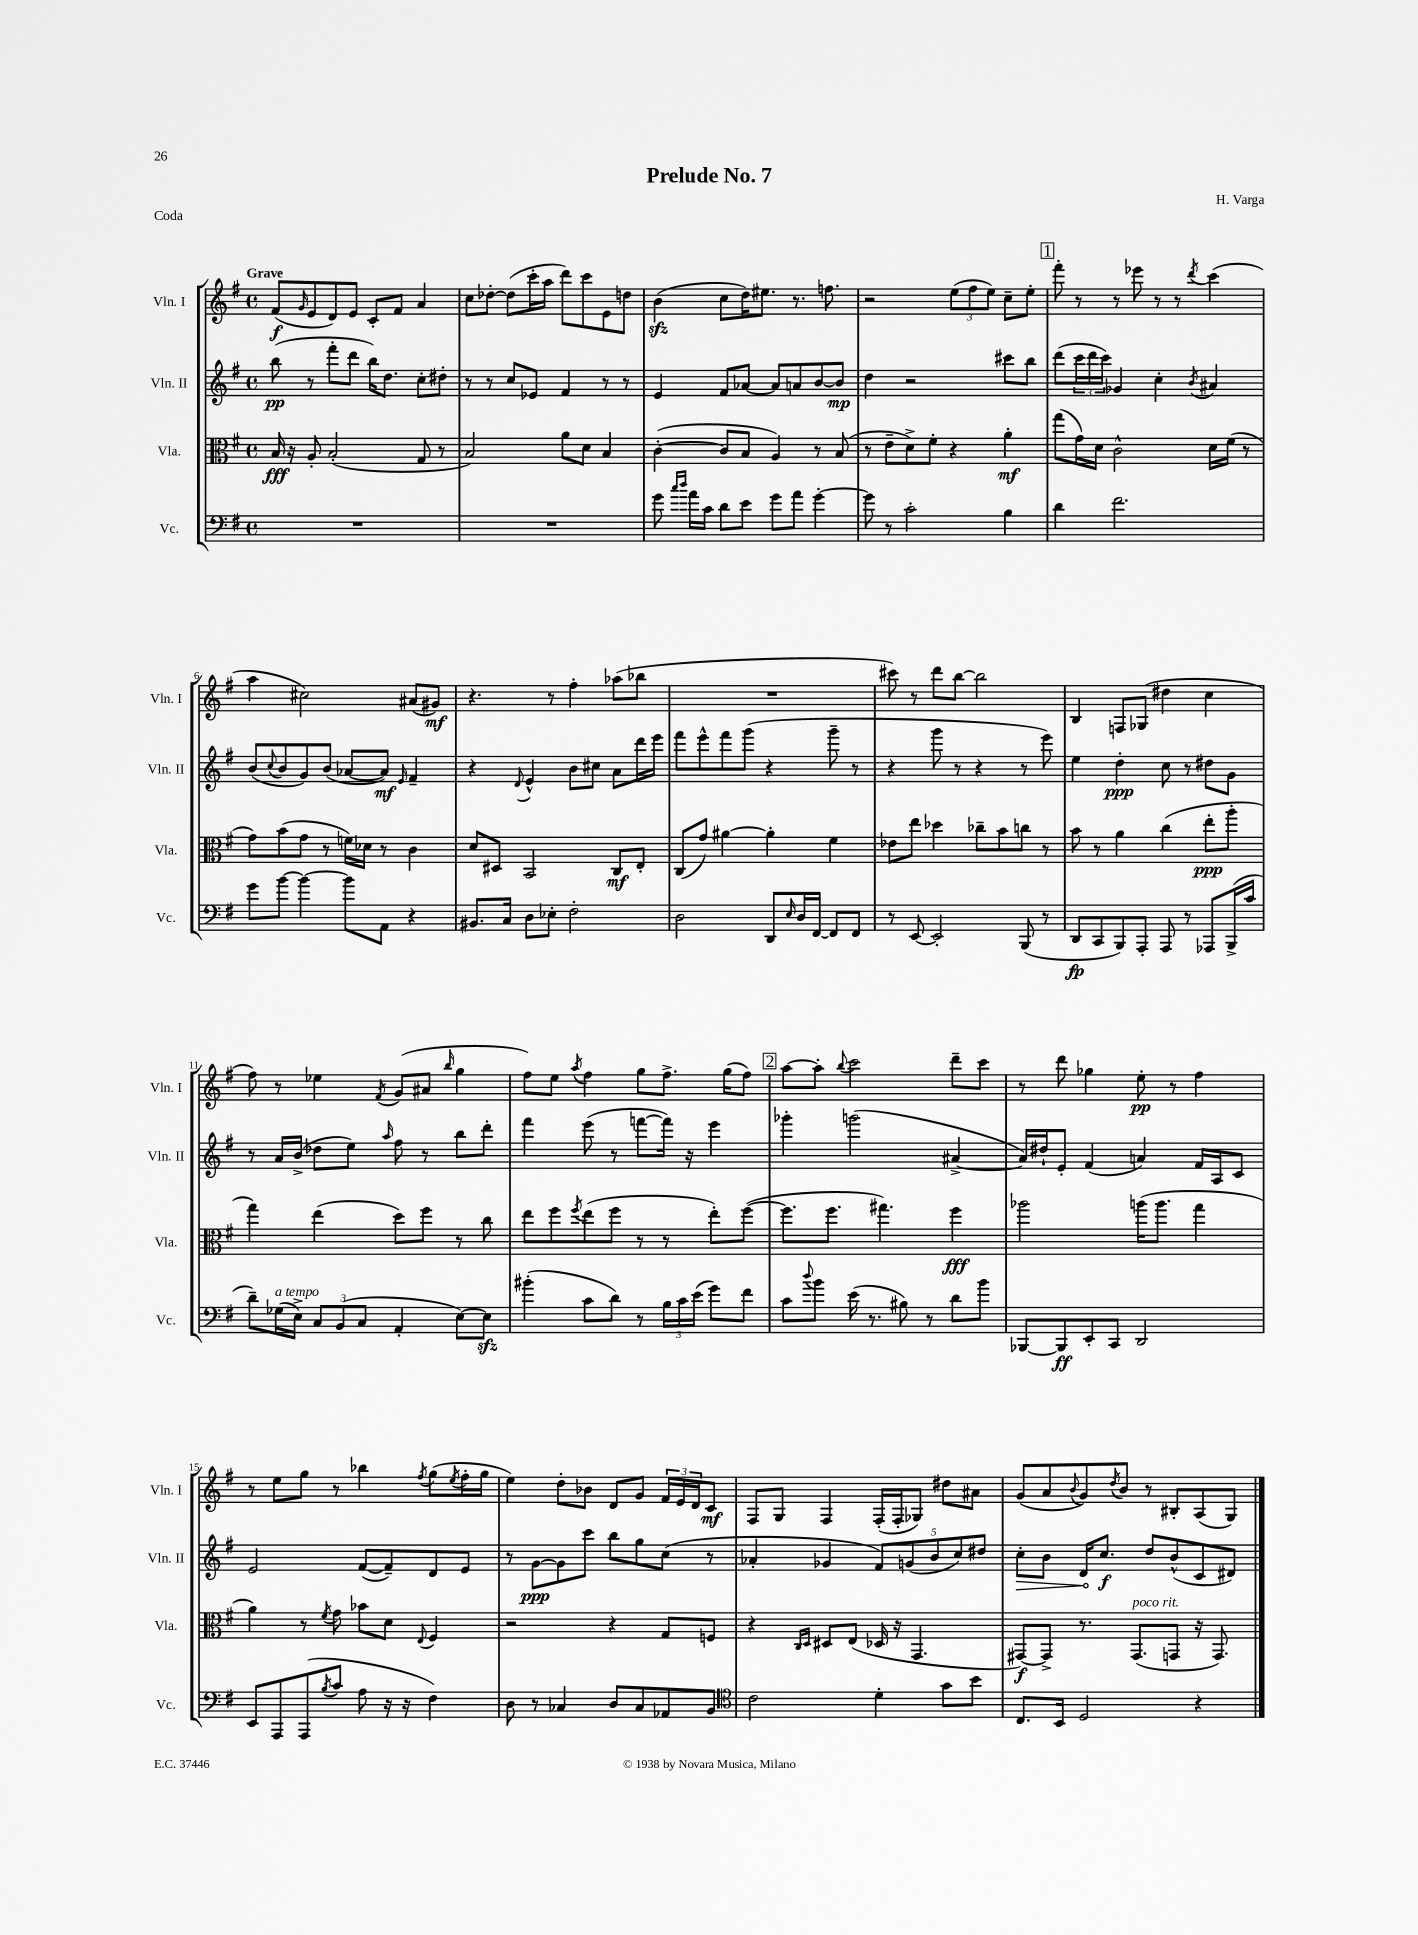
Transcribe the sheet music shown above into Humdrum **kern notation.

**kern	**kern	**kern	**kern
*staff4	*staff3	*staff2	*staff1
*clefF4	*clefC3	*clefG2	*clefG2
*k[f#]	*k[f#]	*k[f#]	*k[f#]
*M4/4	*M4/4	*M4/4	*M4/4
*met(c)	*met(c)	*met(c)	*met(c)
1r	16B/	(8bb\	(8f#/L
.	16r	.	.
.	.	.	16qqg/
.	8A'/	8r	8e/
.	(2B'/	8fff#'\L	8d/)
.	.	8ddd\J	8e/J
.	.	16bb\LK)	8c'/L
.	.	8.dd\J	.
.	.	.	8f#/J
.	8G/	8cc'\L	4a/
.	8r	8dd#'\J	.
=	=	=	=
1r	2B/)	8r	8cc\L
.	.	8r	[8dd-'\J
.	.	8cc/L	(8dd-\]L
.	.	8e-/J	16ccc'\L
.	.	.	16aa\JJ
.	8a\L	4f#/	8ddd\L)
.	8d\J	.	8ccc\
.	4B/	8r	8e\
.	.	8r	8dd\J
=	=	=	=
8g\	([4c'\	4e/	(4b\
16qqcc/LL	.	.	.
16qqdd/JJ	.	.	.
16a\LL	.	.	.
16c\JJ	.	.	.
8d\L	8c/]L	8f#/L	8cc\L
8e\J	8B/J	[8a-/J	16dd\K)
.	.	.	8.ee#\J
8g\L	4A/)	8a-/]L	.
8a\J	.	8a/	8.r
[4g'\	8r	[8b/	.
.	.	.	8.ff\
.	(8B/	8b/]J	.
=	=	=	=
8g\]	8r	4dd\	2r
8r	8e~\L	.	.
2c'\	8d^\)	2r	.
.	8f#'\J	.	.
.	4r	.	(12ee\L
.	.	.	12ff#\
.	.	.	12ee\J)
4B\	4a'\	8ccc#\L	8cc~\L
.	.	8bb\J	8ee'\J
=	=	=	=
4d\	(8gg\L	(8ddd\L	8fff#'\
.	16g\L)	24ccc\L	8r
.	.	24ddd\	.
.	16d\JJ	.	.
.	.	24ccc\JJ)	.
2.f#\	2c^^\	4g-/	8r
.	.	.	8eee-\
.	.	4cc'\	8r
.	.	.	8r
.	.	8qb/	8qddd/
.	16d\LL	4a#/	(4ccc\
.	(16f#\JJ	.	.
.	8r	.	.
=	=	=	=
8g\L	8g\L)	(8b/L	4aa\
.	.	8qqcc/	.
[8b\J	(8b\	8b/	.
4b\_	8g\J	8g/)	2cc#\)
.	8r	(8b/J	.
8b\]L	16f\LL)	[8a-/L	.
.	16d-\JJ	.	.
8AA\J	8r	8a-/]J)	.
.	.	16qqe/	.
4r	4c\	4f#~/	(8a#/L
.	.	.	8g#/J)
=	=	=	=
8.BB#/L	8d/L	4r	4.r
.	8D#/J	.	.
16C/Jk	.	.	.
.	.	8qqd/	.
8D\L	2BB/	4e^^/	.
8E-'\J	.	.	8r
2F#'\	.	8b\L	4ff#'\
.	.	8cc#\J	.
.	8C/L	8a\L	(8aa-\L
.	8E'/J	16ddd\L	8bb-\J
.	.	16eee\JJ	.
=	=	=	=
2D\	(8C/L	8fff#\L	1r
.	8g/J)	8eee^^\	.
.	[4a#\	8fff#\	.
.	.	(8ggg\J	.
8DD/L	4a#'\]	4r	.
16qqE/	.	.	.
16D/L	.	.	.
[16FF#/JJ	.	.	.
8FF#/]L	4f#\	8ggg~\	.
8FF#/J	.	8r	.
=	=	=	=
8r	8e-\L	4r	8ccc#\)
[8EE/	8ee\J	.	8r
2EE'/]	4dd-\	8ggg\	8ddd\L
.	.	8r	[8bb\J
.	8cc-~\L	4r	2bb\]
.	8b\	.	.
(8BBB/	8cc\J	8r	.
8r	8r	8eee\)	.
=	=	=	=
8DD/L	8b\	4ee\	4B/
8CC/	8r	.	.
8BBB/)	4a\	4dd'\	8F/L
8AAA'/J	.	.	(8G-/J
8AAA/	(4cc\	8cc\	4dd#\
8r	.	8r	.
8AAA-/L	8ee'\L	8dd#\L	4cc\
(16BBB^/L	8aa'\J	8g\J	.
16c/JJ	.	.	.
=	=	=	=
8d~\L)	4gg\)	8r	8ff#\)
(16G-\L	.	16a/LL	8r
16E^\JJ)	.	(16b^/JJ	.
12C/L	(4ee\	8dd-\L	4ee-\
(12BB/	.	.	.
.	.	8ee\J)	.
12C/J	.	.	.
.	.	16qqaa/	8qf#/
4AA'/	8dd\L)	8ff#\	(8g/L
.	8ff#\J	8r	8a#/J
.	.	.	16qqbb/
[8E\L)	8r	8bb\L	4gg\
8E\]J	8cc\	8ddd'\J	.
=	=	=	=
(4b#'\	8ee\L	4fff#\	8ff#\L)
.	8ff#\	.	8ee\J
.	8qff#/	.	8qaa/
8c\L	(8ee\	(8eee\	4ff#\
8d\J)	8ff#\J	8r	.
8r	8r	[8fff\L	8gg\L
24B\LL	8r	16fff\]Jk)	8.ff#^\J
24c\	.	.	.
.	.	16r	.
(24e\JJ	.	.	.
8g\L)	8ee'\L)	4eee\	.
.	.	.	(16gg\LK
8f#\J	([8ff#\J	.	8ff#\J)
=	=	=	=
8c\L	8.ff#\]L	4ggg-'\	[8aa\L
8qqdd/	.	.	.
8b\J	.	.	8aa'\]J
.	8.ff#\J	.	.
.	.	.	8qqbb/
(16e\	.	(2ggg\	2ccc\
8.r	.	.	.
.	4.gg#\)	.	.
8B#\)	.	.	.
8r	.	.	.
8d\L	4ff#\	[4a#^/	8ddd~\L
8b\J	.	.	8ccc\J
=	=	=	=
[8BBB-/L	2aa-\	16a#/]LL)	8r
.	.	16dd#`/J	.
8BBB-/]	.	8e'/J	8ddd\
8EE'/	.	(4f#/	4gg-\
8CC/J	.	.	.
2DD/	(16aa\LK	4a/)	8ee'\
.	8.aa\J	.	.
.	.	.	8r
.	4gg\	16f#/LL	4ff#\
.	.	16A/J	.
.	.	8c/J	.
=	=	=	=
8EE/L	4a\)	2e/	8r
8AAA/	.	.	8ee\L
(8AAA/	8r	.	8gg\J
8qB/	8qf#/	.	.
8c/J	8g\	.	8r
8A\	8b-\L	([8f#/L	4bb-\
16r	8d\J	8f#~/])	.
16r	.	.	.
.	8qqE/	.	8qff#/
4F#\)	4F#/	8d/	(8gg\L
.	.	.	8qee/
.	.	8e/J	16ff#'\L
.	.	.	16gg\JJ
=	=	=	=
8D\	2r	8r	4ee\)
8r	.	[8g\L	.
4C-/	.	8g\]	8dd'\L
.	.	8ccc\J	8b-\J
8D/L	4r	8bb\L	8d/L
8C-/	.	8gg\	8g/J
8AA-/	8G/L	(8cc\J	24f#/LL
.	.	.	24e/
.	.	.	24d/J
8BB/J	8F/J	8r	8c/J
=	=	=	=
*clefC4	*	*	*
2c\	4r	4a-'/	8F#/L
.	.	.	8G/J
.	16qqC/LL	.	.
.	16qqD/JJ	.	.
.	8D#/L	4g-/	4F#/
.	(8E/J	.	.
4d'\	16D-/	10f#/L)	(16F#'/LL
.	16r	.	16F#'/J
.	.	(10g/	.
.	4.GG/	.	8G-/J)
.	.	10b/	.
8g\L	.	.	8dd#\L
.	.	10cc/)	.
8b\J	.	.	8a#\J
.	.	10dd#/J	.
=	=	=	=
8.C/L	[8GG#/L)	8cc'\L	(8g/L
.	8GG#^/]J	8b\J	8a/
16BB/Jk	.	.	.
.	.	.	8qqb/
2D/	8.r	16d/LK	8g/)
.	.	8.cc/J	.
.	.	.	8qdd/
.	.	.	8b/J
.	(8.GG#/L	.	.
.	.	8dd/L	8r
.	8GG/J	(8b^^/	8B#'/L
4r	16r	8c/	(8A/
.	8.GG/)	.	.
.	.	8d#/J)	8G/J)
==	==	==	==
*-	*-	*-	*-
